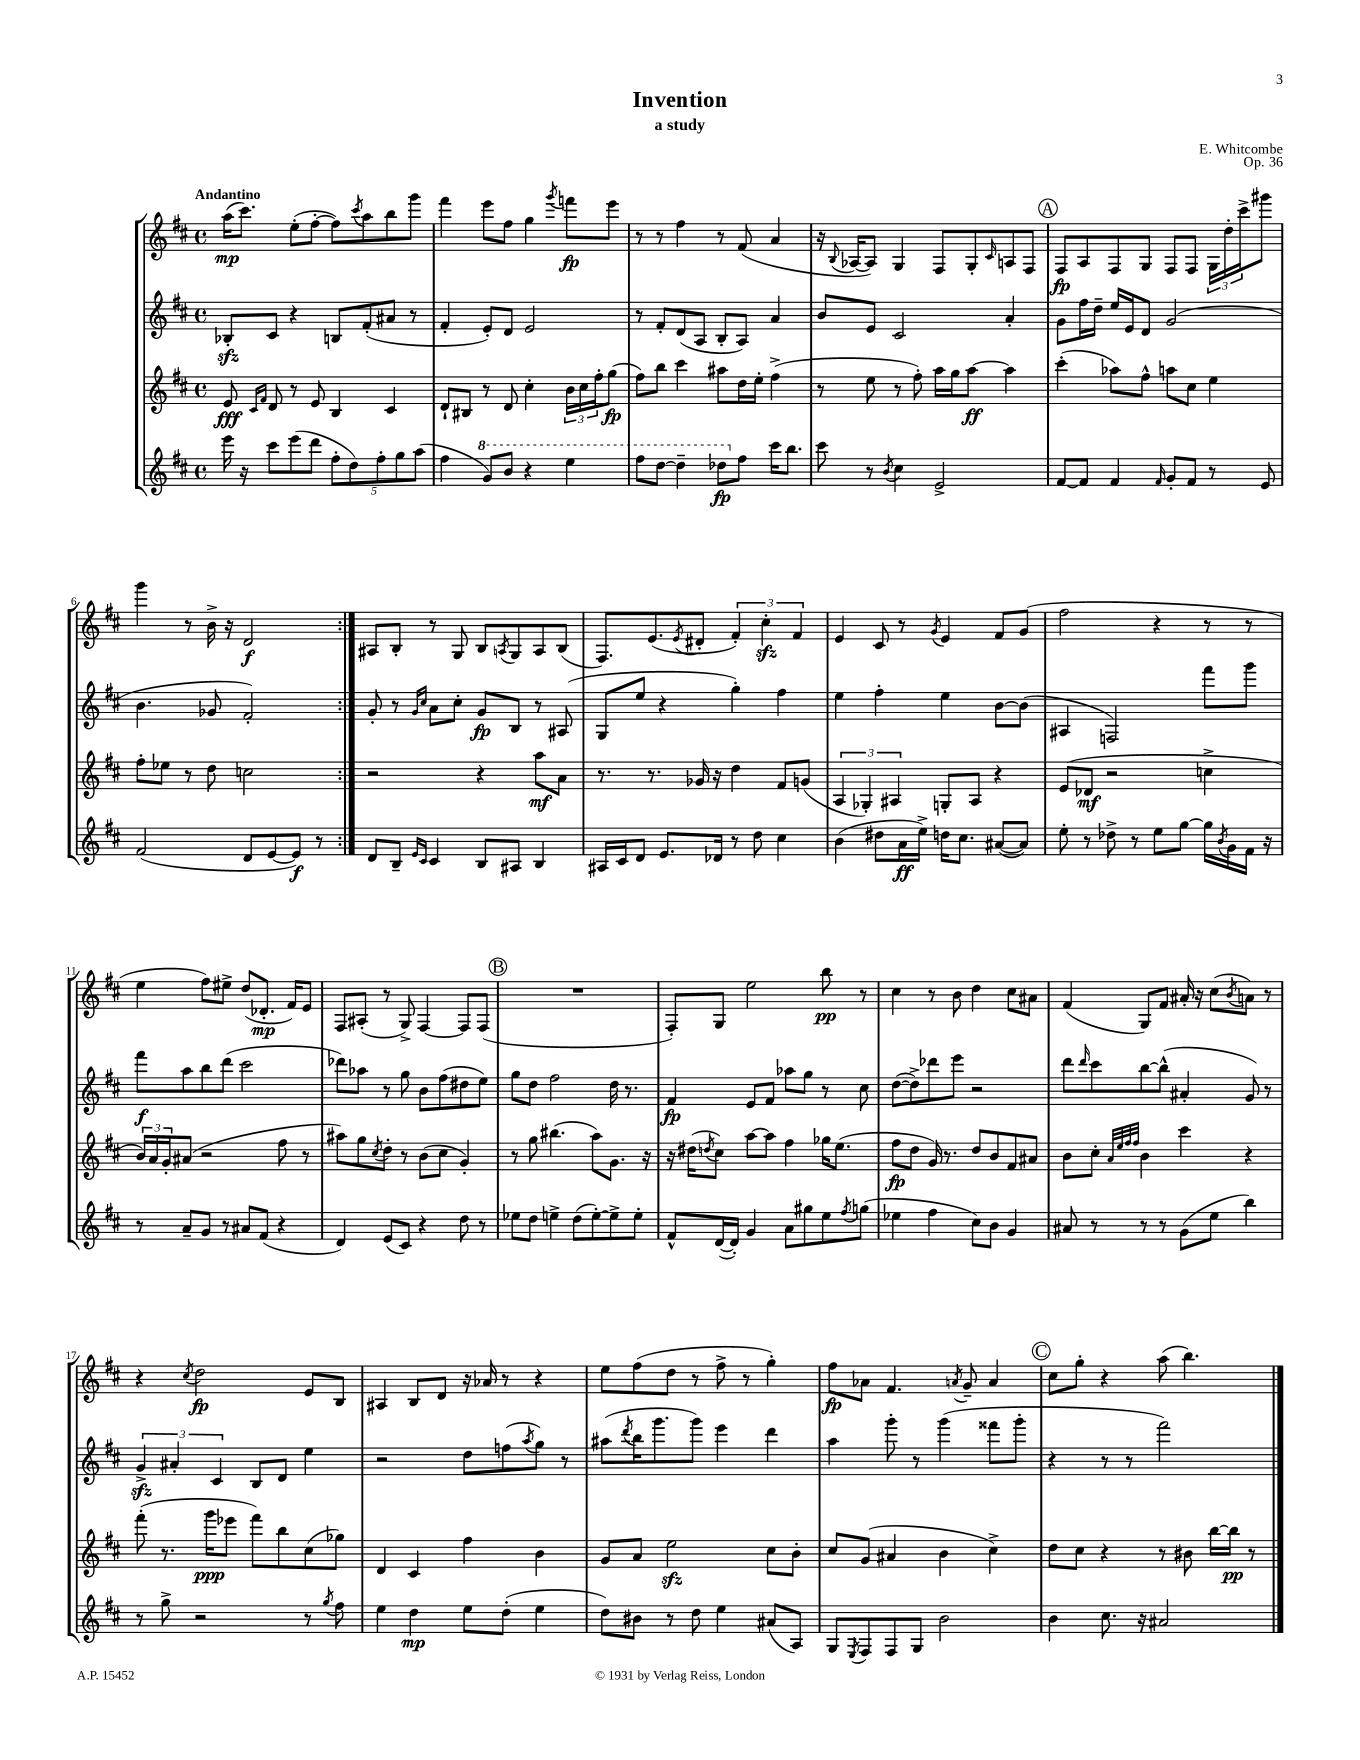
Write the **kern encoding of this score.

**kern	**kern	**kern	**kern
*staff4	*staff3	*staff2	*staff1
*clefG2	*clefG2	*clefG2	*clefG2
*k[f#c#]	*k[f#c#]	*k[f#c#]	*k[f#c#]
*M4/4	*M4/4	*M4/4	*M4/4
*met(c)	*met(c)	*met(c)	*met(c)
16eee	8e	8B-'	(16aa
16r	.	.	8.ccc#)
.	16qqc#	.	.
.	16qqf#	.	.
8ccc#	8d	8c#	.
(8eee	8r	4r	(8ee'
8ddd	8e	.	[8ff#'
10ff#'	4B	8B	8ff#])
10dd)	.	.	.
.	.	.	8qccc#
.	.	(8f#'	8aa
10ff#'	.	.	.
.	4c#	8a#	8bb
10gg	.	.	.
.	.	8r	8ggg
(10aa	.	.	.
=	=	=	=
4ff#	8d`	4f#'	4fff#
.	8B#	.	.
8gg)	8r	8e')	8eee
8bb	8d	8d	8ff#
4r	4cc#'	2e	4gg
.	.	.	8qggg
4eee	24b	.	8fff
.	24cc#	.	.
.	24ff#'	.	.
.	(8gg	.	8eee
=	=	=	=
8fff#	8ff#)	8r	8r
[8ddd	8bb	8f#'	8r
4ddd~]	4ccc#	(8d	4ff#
.	.	8A	.
8ddd-	8aa#	8B'	8r
8ff#	16dd	8A)	(8f#
.	16ee'	.	.
16ccc#	(4ff#^	4a	4a
8.bb	.	.	.
=	=	=	=
8ccc#	8r	8b	16r
.	.	.	8qqB
.	.	.	[16A-
8r	8ee	8e	8A-])
8qb	.	.	.
4cc#	8r	2c#	4G
.	8ff#')	.	.
2e^	16aa	.	8F#
.	16gg	.	.
.	[8aa	.	8G'
.	.	.	16qqc#
.	4aa]	4a'	8A
.	.	.	8F#
=	=	=	=
[8f#	(4ccc#'	8g	8F#
8f#]	.	16ff#	8A
.	.	16dd~	.
4f#	8aa-)	16ee	8F#
.	.	16e	.
.	8ff#^^	8d	8G
16qqf#	.	.	.
8g'	8aa	(2g	8F#
8f#	8cc#	.	8F#
8r	4ee	.	24G
.	.	.	24dd'
.	.	.	24ccc#^
8e	.	.	8ggg#
=	=	=	=
(2f#	8ff#'	4.b	4ggg
.	8ee-	.	.
.	8r	.	8r
.	8dd	8g-	16b^
.	.	.	16r
8d	2cc	2f#')	2d
[8e	.	.	.
8e])	.	.	.
8r	.	.	.
=:|!	=:|!	=:|!	=:|!
8d	2r	8g'	8A#
8B~	.	8r	8B'
16qqe	.	16qqg	.
16qqc#	.	16qqcc#	.
4c#	.	8a	8r
.	.	8cc#'	8G
8B	4r	8g	8B
.	.	.	8qA
8A#	.	8B	8G
4B	8aa	8r	8A
.	8a	(8A#	(8B
=	=	=	=
16A#	8.r	8G	8.F#)
16c#	.	.	.
8d	.	8ee	.
.	8.r	.	(8.e
8.e	.	4r	.
.	.	.	8qe
.	16g-	.	8d#'
16d-	16r	.	.
8r	4dd	4gg')	6f#')
8dd	.	.	.
.	.	.	6cc#'
4cc#	8f#	4ff#	.
.	.	.	6f#
.	(8g	.	.
=	=	=	=
(4b	6A	4ee	4e
.	6G-')	.	.
8dd#	.	4ff#'	8c#
.	6A#	.	.
16a	.	.	8r
16ee^)	.	.	.
.	.	.	8qg
16dd	8G'	4ee	4e
8.cc#	.	.	.
.	8A#	.	.
([8a#	4r	[8b	8f#
8a#])	.	(8b]	(8g
=	=	=	=
8ee'	(8e	4A#	2ff#
8r	8d-	.	.
8dd-^	2r	2F)	.
8r	.	.	.
8ee	.	.	4r
[8gg	.	.	.
16gg]	4cc^	8fff#	8r
8qb	.	.	.
16g	.	.	.
16f#	.	8ggg	8r
16r	.	.	.
=	=	=	=
8r	24b)	8fff#	4ee
.	24a	.	.
.	24g'	.	.
8a~	(8a#	8aa	.
8g	2r	8bb	8ff#)
8r	.	(8ddd	8ee#^
8a#	.	2ccc#	(8dd
(8f#	.	.	8.d-'
4r	8ff#	.	.
.	.	.	16f#)
.	8r	.	8e
=	=	=	=
4d)	8aa#)	8ddd-)	8F#
.	8gg	8aa-	(8A#'
.	8qcc#	.	.
(8e	8dd'	8r	8r
8c#)	8r	8gg	8G^)
4r	(8b	8b	[4F#
.	8cc#	(8ff#	.
8dd	4g')	8dd#	8F#]
8r	.	8ee)	(8F#
=	=	=	=
8ee-	8r	8gg	1r
8dd	8gg	8dd	.
4ee^	(4.bb#	2ff#	.
(8dd	.	.	.
[8ee')	8aa)	.	.
8ee^]	8.g	16dd	.
.	.	8.r	.
8ee'	.	.	.
.	16r	.	.
=	=	=	=
8f#^^	16r	4f#	8F#')
.	(16dd#	.	.
.	8qdd	.	.
([16d	8cc#)	.	8G
16d'])	.	.	.
4g	[8aa	8e	2ee
.	8aa]	8f#	.
8a	4ff#	8aa-	.
8gg#	.	8gg	.
8ee	16gg-	8r	8bb
.	(8.ee	.	.
8qff#	.	.	.
(8gg	.	8cc#	8r
=	=	=	=
4ee-	8ff#	([8dd	4cc#
.	8dd	8dd^])	.
4ff#	16g)	8ddd-	8r
.	8.r	.	.
.	.	8eee	8b
8cc#)	8dd	2r	4dd
8b	8b	.	.
4g	8f#	.	8cc#
.	8a#	.	8a#
=	=	=	=
8a#	8b	8ddd	(4f#
.	.	16qqddd	.
8r	8cc#'	8ccc#	.
.	32qqa	.	.
.	32qqee	.	.
.	32qqff#	.	.
.	32qqff#	.	.
8r	4b	[8bb	8G)
8r	.	(8bb^^]	8f#
(8g	4ccc#	4a#'	16a#'
.	.	.	16r
8ee	.	.	(8cc#
.	.	.	8qb
4bb)	4r	8g)	8a)
.	.	8r	8r
=	=	=	=
8r	(8fff#'	6g^	4r
8gg^	8.r	.	.
.	.	6a#'	.
.	.	.	8qcc#
2r	.	.	2dd
.	16ggg	.	.
.	.	6c#	.
.	8eee-	.	.
.	8fff#)	8B	.
.	8bb	8d	.
8r	(8cc#	4ee	8e
8qgg	.	.	.
8ff#	8gg-)	.	8B
=	=	=	=
4ee	4d	2r	4A#
4dd	4c#	.	8B
.	.	.	8d
8ee	4ff#	8dd	16r
.	.	.	16a-
(8dd'	.	(8ff	8r
.	.	8qaa	.
4ee	4b	8gg)	4r
.	.	8r	.
=	=	=	=
8dd)	8g	(8aa#	8ee
.	.	8qddd	.
8b#	8a	16bb	(8ff#
.	.	8.ggg	.
8r	2ee	.	8dd
8dd	.	8ggg)	8r
4ee	.	4eee	8ff#^
.	.	.	8r
(8a#	8cc#	4ddd	4gg')
8A)	8b'	.	.
=	=	=	=
8G	8cc#	4aa	8ff#
8qE	.	.	.
8F#	(8g	.	8a-
8F#	4a#	8ggg'	4.f#
8G	.	8r	.
2b	4b	(4ggg	.
.	.	.	8qa
.	.	.	8g~
.	4cc#^)	8fff##	4a
.	.	8ggg'	.
=	=	=	=
4b	8dd	4r	8cc#
.	8cc#	.	8gg'
8.cc#	4r	8r	4r
.	.	8r	.
16r	.	.	.
2a#	8r	2fff#)	(8aa
.	8b#	.	4.bb)
.	[16bb	.	.
.	16bb]	.	.
.	8r	.	.
==	==	==	==
*-	*-	*-	*-
